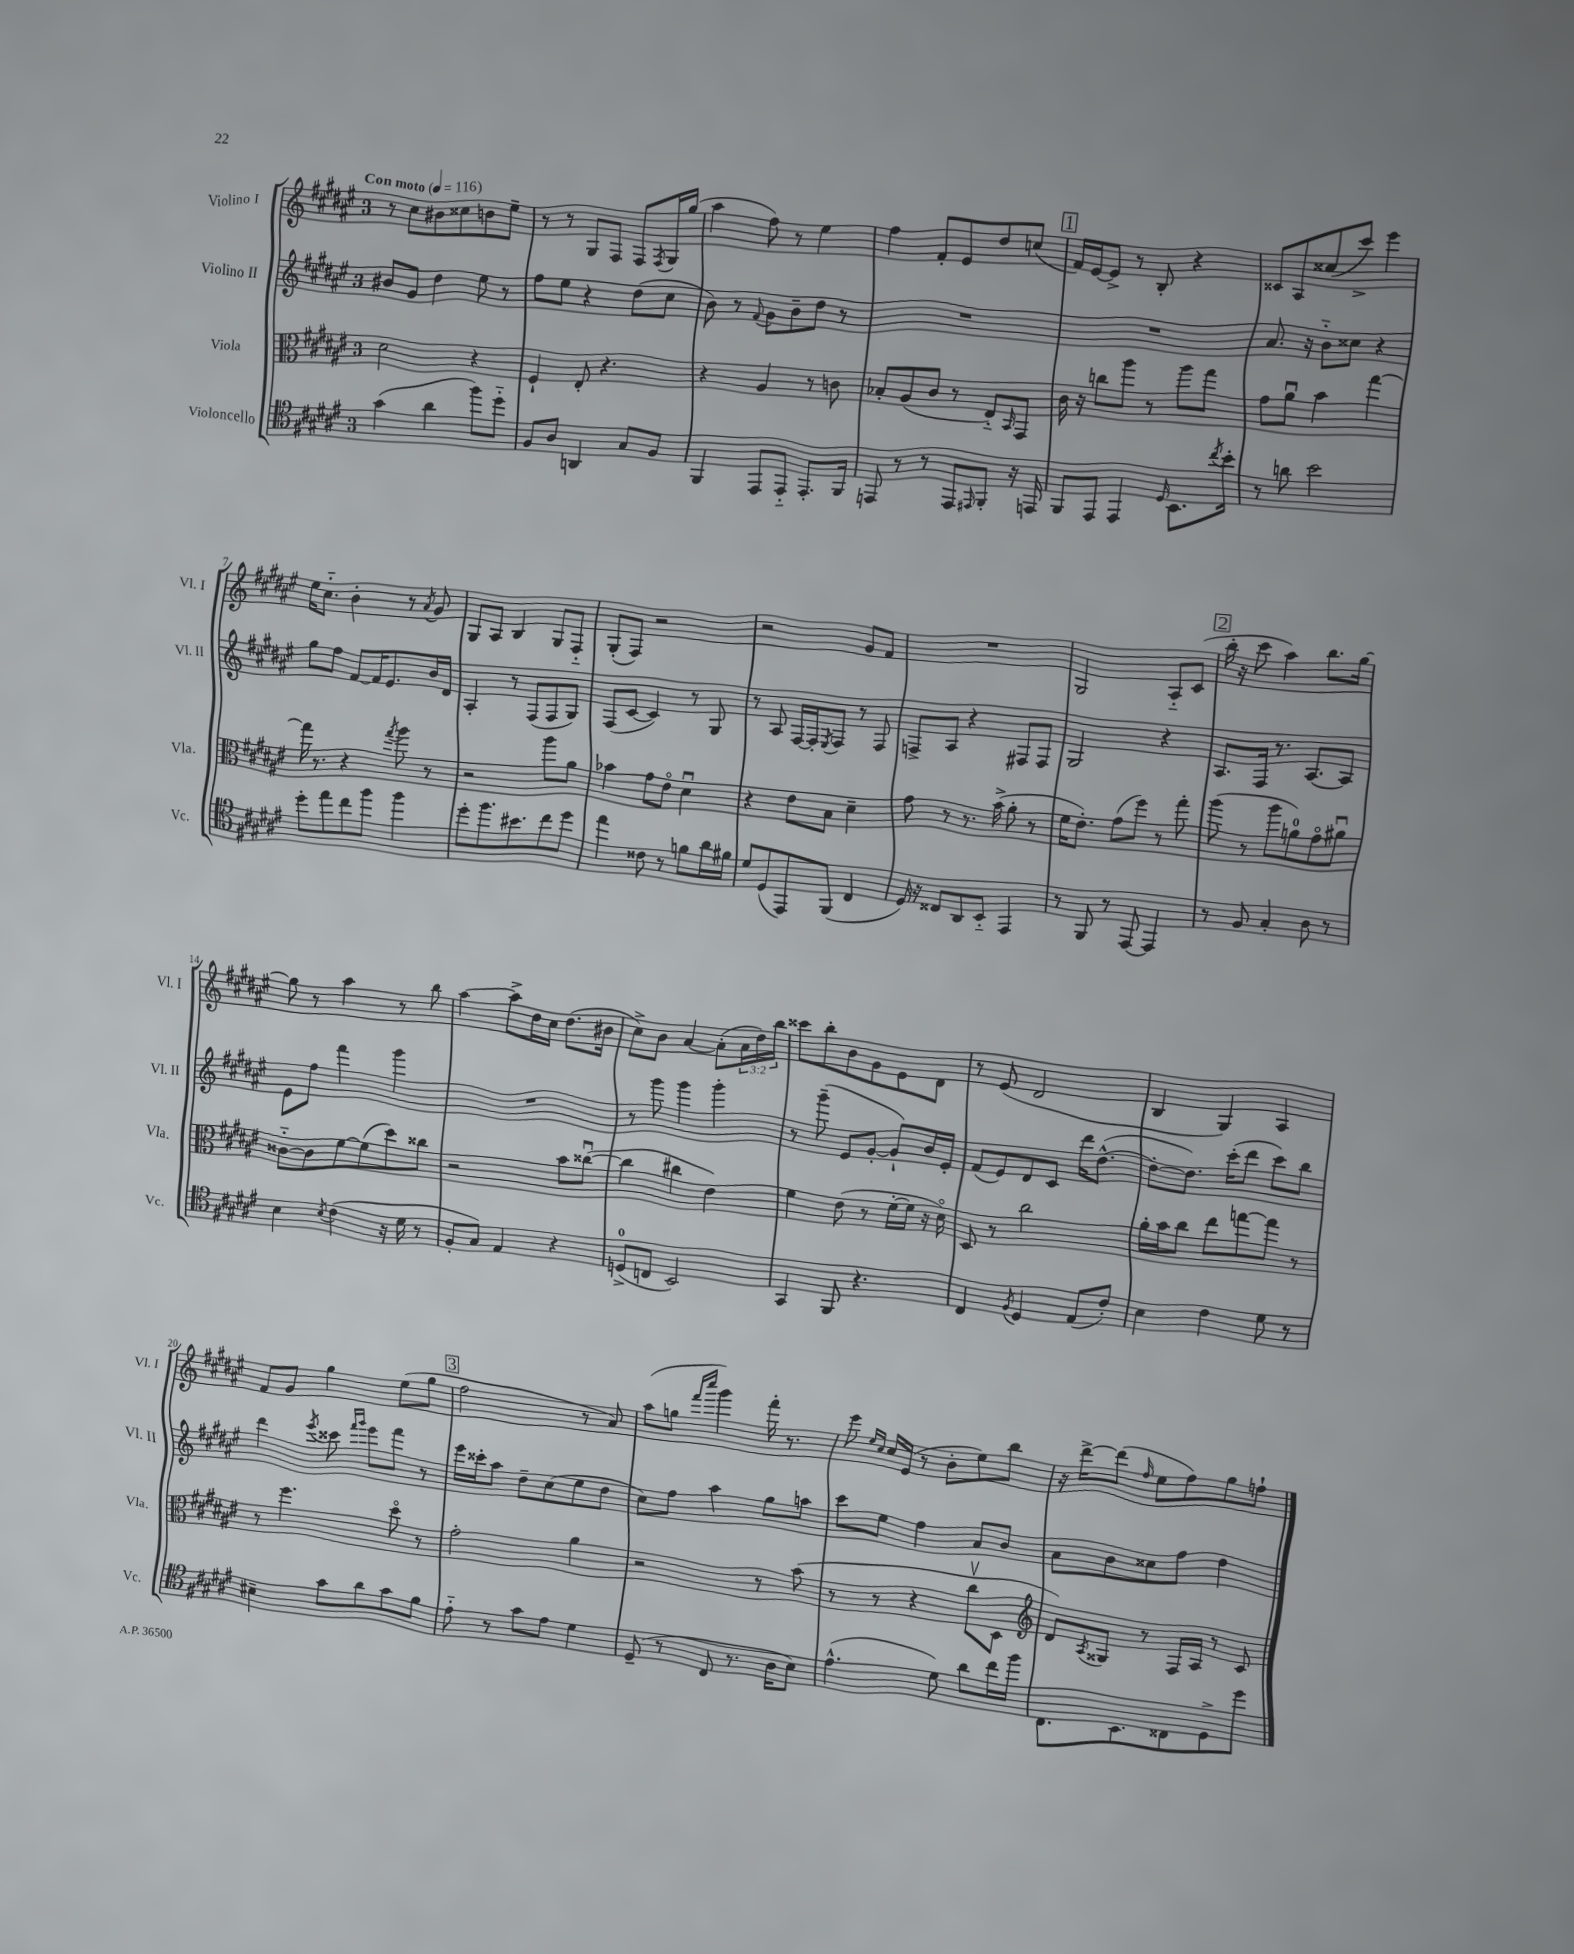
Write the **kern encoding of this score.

**kern	**kern	**kern	**kern
*staff4	*staff3	*staff2	*staff1
*clefC4	*clefC3	*clefG2	*clefG2
*k[f#c#g#d#a#e#]	*k[f#c#g#d#a#e#]	*k[f#c#g#d#a#e#]	*k[f#c#g#d#a#e#]
*M3/4	*M3/4	*M3/4	*M3/4
*MM116	*MM116	*MM116	*MM116
(4g#	2d#	8b#	8r
.	.	8g#	8cc#
4a#	.	4dd#	8b#
.	.	.	8cc##
8ff#)	4r	8ee#	8b
8dd#'~	.	8r	8ee#~
=	=	=	=
8F#	4F#`	8ff#	8r
8A#	.	8ee#	8r
4AA	8E#'	4r	8G#
.	4.r	.	8F#
8G#	.	(8dd#	8F#
.	.	.	8qF#
8F#	.	8cc#	16G#
.	.	.	(16gg#
=	=	=	=
4FF#	4r	8b)	4aa#
.	.	8r	.
.	.	8qqf#	.
8EE#	4A#	8g#	8ff#)
8EE#'~	.	8b~	8r
8.EE#'	8r	8dd#	4ee#
.	8c	8r	.
16FF#	.	.	.
=	=	=	=
8EE	8B-'	2.r	4ff#
8r	(8A#	.	.
8r	8c#	.	8f#'
8EE	8r	.	8e#
16qqEE#	.	.	.
8FF#'	8E#'~)	.	8dd#
.	16qqBB	.	.
16r	8GG#	.	(8cc
16EE	.	.	.
=	=	=	=
8FF#	16c#	2.r	16f#)
.	16r	.	[16e#
8EE#	8cc	.	8e#^]
4EE#	8aa#	.	8r
.	8r	.	8B'
16qqD#	.	.	.
8.BB	8aa#	.	4r
.	8gg#	.	.
8qcc#	.	.	.
16b'	.	.	.
=	=	=	=
8r	8g#	8.a#	8c##
8a	8a#u	.	8A#
.	.	16r	.
2b	4b	8b'~	(8cc##
.	.	8cc##	8ccc#^)
.	[4gg#	4r	4eee#
=	=	=	=
8dd#'	16gg#]	8gg#	16ee#
.	8.r	.	8.cc#'~
8ee#	.	8ff#	.
8cc#	4r	[8f#	4b'
8ff#	.	16f#]	.
.	.	8.e#	.
.	8qgg#	.	.
4ff#	8aa#	.	8r
.	.	.	8qa#
.	8r	16b	8g#
.	.	16d#	.
=	=	=	=
8dd#'	2r	4A#'	8G#
8.ff#	.	.	8A#
.	.	8r	4B
8.b#	.	.	.
.	.	(8F#	.
8cc#	8aa#	8F#	8G#
8dd#	8a#	8G#)	8F#'~
=	=	=	=
4ee#	4b-	(8F#	(8G#'
.	.	[8c#	8F#)
8c##	8g#	4c#])	2r
8r	8e#o	.	.
8f	4d#u	8r	.
16a#	.	8G#	.
16f#	.	.	.
=	=	=	=
8d#	4r	8r	2r
(8D#	.	8A#	.
8EE#)	8e#	[16F#	.
.	.	16F#']	.
.	.	8qE#	.
(8FF#	8B	8F#	.
4C#	4d#~	8r	8g#
.	.	8F#	8f#
=	=	=	=
16D#)	8g#	8F^	2.r
16r	.	.	.
8C##	8r	8A#	.
8AA#	8.r	4r	.
8BB'~	.	.	.
.	(16b^	.	.
4EE#	8a#'	8F#	.
.	8r	8F#	.
=	=	=	=
8r	16f#	2G#	2G#
.	8.e#')	.	.
8FF#	.	.	.
8r	(8g#	.	.
[8EE#	8ff#)	.	.
4EE#]	8r	4r	8A#'~
.	8gg#'	.	(8c#
=	=	=	=
8r	(8aa#	8.A#	16bb'
.	.	.	16r
8F#	8r	.	8ccc#
.	.	16F#	.
4G#'	8aa#	8.r	4aa#)
.	8a)	.	.
.	.	[8.A#	.
8A#	8g#o	.	8.bb
8r	8a#u	8A#]	.
.	.	.	[16gg#
=	=	=	=
4B	[8c##'~	8e#	8gg#]
.	8c##]	8ff#	8r
8qB	.	.	.
(4c#	[8f#	4fff#	4aa#
.	(8f#]	.	.
16r	8dd#)	4ggg#	8r
16d#	.	.	.
8r	8cc##	.	8bb
=	=	=	=
8F#'	2r	2.r	[4aa#
8G#)	.	.	.
4E#	.	.	8aa#^]
.	.	.	16dd#
.	.	.	16cc#
4r	8b	.	(8.dd#
.	([8cc##u	.	.
.	.	.	16b#
=	=	=	=
(8D^	4cc##]	8r	8cc#^)
8C	.	8ggg#	8b
2BB)	4cc#	4ggg#	[4a#
.	4e#)	4ggg#'	(8a#']
.	.	.	24a#
.	.	.	24dd#)
.	.	.	24bb
=	=	=	=
4GG#	4f#	8r	8ccc##
.	.	(8ggg#~	8bb'
8FF#	(8e#	8e#	8b
4.r	8r	[8g#'	8g#
.	[16f#'	8g#`])	8e#
.	16f#]	.	.
.	16r	16b	8d#
.	16d#o)	16e#'	.
=	=	=	=
4C#	8D#	(8f#	8r
.	8r	8e#)	(8e#
8qF#	.	.	.
4D#	2cc#	8d#	2d#
.	.	8c#	.
(8E#	.	16ddd#	.
.	.	([8.dd#^^	.
8c#')	.	.	.
=	=	=	=
4B	16a#'	8dd#'_	4B
.	16b	.	.
.	8cc#	8.dd#])	.
4c#	8ee#	.	4G#)
.	.	(16ccc#'	.
.	[8gg	8ddd#	.
8d#	8gg]	8ccc#)	4A#
8r	8r	8bb	.
=	=	=	=
4B#~	8r	4ddd#	8f#
.	4.ff#	.	8g#
.	.	8qeee#	.
8g#	.	8ccc##	4gg#
.	.	16qqfff#	.
.	.	16qqggg#	.
8a#	.	8eee#	.
8g#	8dd#o	8fff#	(8ee#
8f#	8r	8r	8gg#
=	=	=	=
8e#'~	2g#'	16eee#	2ff#
.	.	16ccc##'	.
8r	.	8aa#	.
8g#	.	8dd#~	.
8e#	.	(8cc#	.
4d#	4a#	8ee#	8r
.	.	8dd#	8a#)
=	=	=	=
(8D#~	2r	8cc#)	(8aa#
8r	.	8ff#	8gg
.	.	.	16qqfff#
.	.	.	16qqcccc#
8C#	.	4aa#	4ggg#)
8.r	.	.	.
.	8r	8gg#	16fff#'
16A#	.	.	8.r
8B)	(8b	8aa	.
=	=	=	=
(4.e#^^	8r	8ccc#	8eee#
.	.	.	16qqee#
.	.	.	16qqcc#
.	8r	8ee#	16cc#
.	.	.	(16e#
.	4r	4ff#	8r
8d#)	.	.	8b'
8a#	8cc#v	8a#	8ee#)
16cc#	8D#	8b	8bb
16ff#	.	.	.
=	=	=	=
*	*clefG2	*	*
8.C#	8d#)	8a#	16r
.	.	.	[16ddd#^
.	8qA#	.	.
.	8G##	8b	(8ddd#]
8.BB	.	.	.
.	.	.	16qqff#
.	8r	8cc##	8ee#
8C##	16F#	8ff#	8ff#)
.	16A#	.	.
8D#^	8r	4dd#	8gg#
8dd#	8c#	.	8ff`
==	==	==	==
*-	*-	*-	*-
